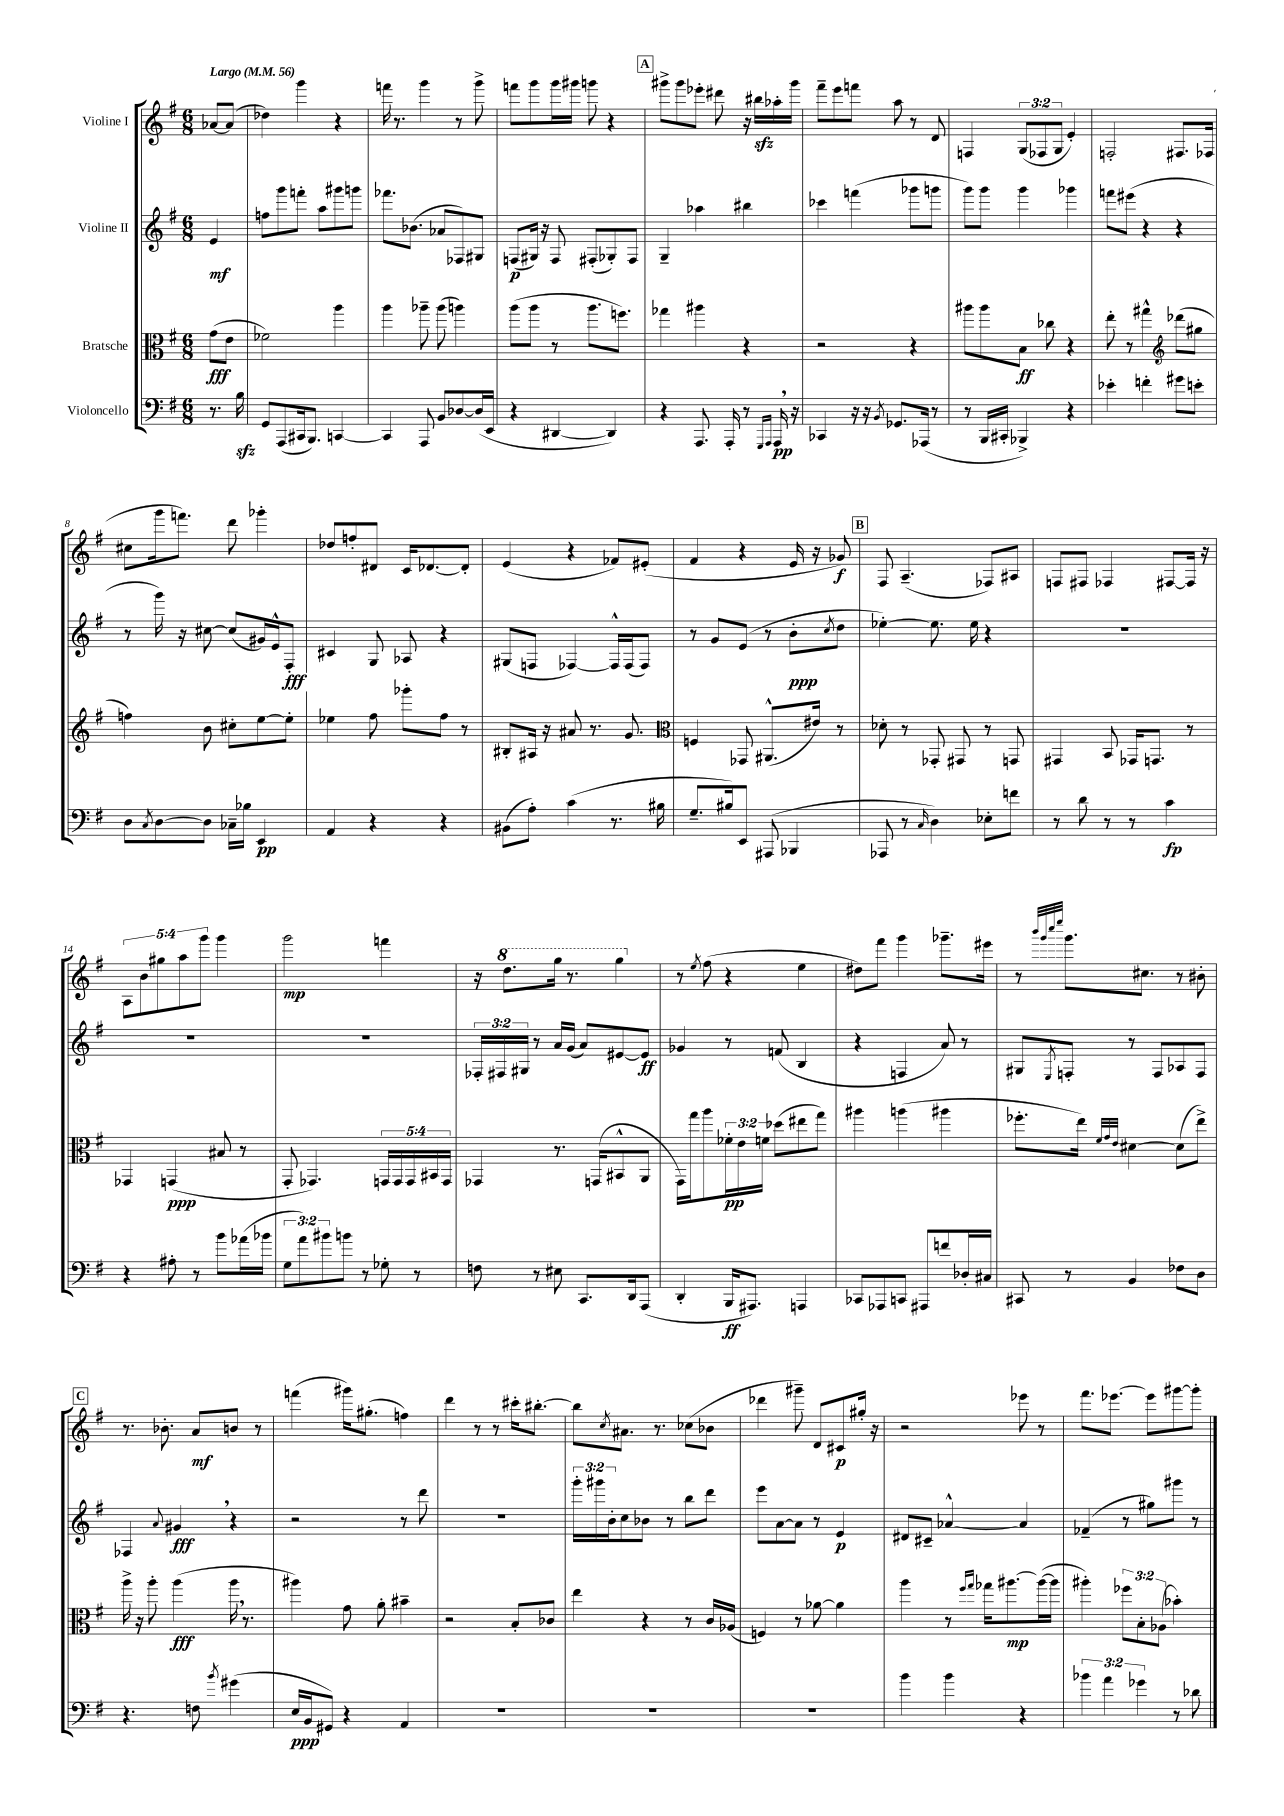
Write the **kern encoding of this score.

**kern	**kern	**kern	**kern
*staff4	*staff3	*staff2	*staff1
*clefF4	*clefC3	*clefG2	*clefG2
*k[f#]	*k[f#]	*k[f#]	*k[f#]
*M6/8	*M6/8	*M6/8	*M6/8
*MM56	*MM56	*MM56	*MM56
8.r	(8g	4e	[8a-
.	8e	.	(8a-]
16B	.	.	.
=	=	=	=
8GG	2f-)	8ff	4dd-)
(8AAA	.	8ggg	.
16CC#	.	8fff'	4ggg
8.BBB)	.	.	.
.	.	8aa	.
[4CC	4aa	8ggg#	4r
.	.	8ggg	.
=	=	=	=
4CC]	4aa	8.fff-	16fff
.	.	.	8.r
.	.	(8.b-	.
8AAA	8aa-~	.	4ggg
8BB	(8aa-	8a-	.
[8D-	4aa)	8F-)	8r
(16D-]	.	8G#	8ggg^
16EE	.	.	.
=	=	=	=
4r	(8aa	(8F	8fff
.	8aa	16G#)	8ggg
.	.	16r	.
[4DD#	8r	8F	16ggg
.	.	.	16ggg#
.	8.aa	(8F#'	8ggg
4DD#])	.	8G-')	4r
.	8.ff)	.	.
.	.	8F#	.
=	=	=	=
4r	4gg-	4G~	8ggg#^
.	.	.	8ggg#
8.AAA	4aa#	4aa-	8eee-'
.	.	.	8ddd#
16AAA'	.	.	.
8r	4r	4bb#	16r
.	.	.	16bb#
16qqGGG	.	.	.
16qqAAA	.	.	.
16AAA	.	.	16aa-'
16r	.	.	16ggg#
=	=	=	=
4CC-	2r	4ccc-	8fff#~
.	.	.	8eee
16r	.	(4fff	8fff
16r	.	.	.
8qBB	.	.	.
8.GG-	.	.	8aa
.	4r	8ggg-	8r
(16AAA-	.	.	.
8r	.	8ggg	8d
=	=	=	=
8r	8aa#	8ggg)	4F
16BBB	8aa#	8ggg	.
16CC#'	.	.	.
4BBB-^)	8B	4ggg	(12G
.	.	.	12F-
.	8cc-	.	.
.	.	.	12G
4r	4r	4ggg-	4e')
=	=	=	=
4e-'	8ee'	8fff	2F'
.	8r	(8eee#	.
4f'	4gg#^^	4r	.
*	*clefG2	*	*
8g#	(8ddd-	4r	8.F#
8e'	8gg#	.	.
.	.	.	(16F-
=	=	=	=
8D	4ff)	8r	8cc#
8qC	.	.	.
[8D	.	16ggg)	16ggg
.	.	16r	8.fff)
8D]	8b	[8cc#	.
16C-~	8cc#'	(8cc#]	8ddd
16B-	.	.	.
4EE	[8ee	16g#)	4ggg-'
.	.	16e^^	.
.	8ee']	8F#'	.
=	=	=	=
4AA	4ee-	4c#	8dd-
.	.	.	8ff'
4r	8ff#	8G	8d#
.	8ggg-'	8A-	16c
.	.	.	[8.d-
4r	8ff#	4r	.
.	8r	.	8d-']
=	=	=	=
(8BB#	8B#'	(8G#	(4e
8A')	16A#	8F	.
.	16r	.	.
(4c	8a#	[4F-)	4r
.	8.r	.	.
8.r	.	16F-^^]	8f-)
.	8.g	(16F-	.
.	.	8F-)	(8e#'
16B#	.	.	.
=	=	=	=
*	*clefC3	*	*
8.G~	4F	8r	4f#
.	.	8g	.
16B#)	.	.	.
8EE	8GG-	(8e	4r
(8AAA#	(8.AA#^^	8r	.
4BBB-	.	8b'	16e
.	16e#)	.	16r
.	.	8qcc	.
.	8r	8dd	8g-)
=	=	=	=
8AAA-	8d-'	[4ee-')	8F#
8r	8r	.	(4.A~
16qqC	.	.	.
4D)	8GG-'	8.ee-]	.
.	8GG#	.	.
.	.	16ee-	.
8E-'	8r	4r	8F-)
8f	8GG	.	8A#
=	=	=	=
8r	4GG#	2.r	8F
8d	.	.	8F#
8r	8BB	.	4F-
8r	16GG-	.	.
.	8.GG	.	.
4c	.	.	[8F#
.	8r	.	16F#]
.	.	.	16r
=	=	=	=
4r	4GG-	2.r	10A
.	.	.	10b
.	.	.	10gg#
8A#'	(4GG	.	.
.	.	.	10aa
8r	.	.	.
.	.	.	10ggg
8b	8B#	.	4ggg
(16a-	8r	.	.
16b-	.	.	.
=	=	=	=
12G	8GG'	2.r	2ggg
12a)	.	.	.
.	4.GG-)	.	.
12b#	.	.	.
8b	.	.	.
8r	.	.	.
8G-'	20GG	.	4fff
.	20GG	.	.
.	20GG	.	.
8r	.	.	.
.	20BB#	.	.
.	20GG	.	.
=	=	=	=
8F	4GG-	24F-'	16r
.	.	24F#	.
.	.	.	8.ddd
.	.	24G#	.
8r	.	8r	.
8E#	8.r	16a	16ggg
.	.	(16g	8.r
8.CC	.	8a)	.
.	(16GG	.	.
.	8BB#^^	[8e#	4ggg
16DD	.	.	.
(8AAA	8AA	8e#]	.
=	=	=	=
4DD'	16GG)	4g-	8r
.	16gg	.	.
.	.	.	8qee
.	8aa	.	(8ff#
16BBB	24f-'	8r	4r
.	24e	.	.
8.AAA#)	.	.	.
.	24f	.	.
.	(8dd-	(8f	.
4AAA	8ee#	4B	4ee
.	8gg)	.	.
=	=	=	=
8CC-	4aa#	4r	8dd#)
8AAA-	.	.	8fff#
8CC	(4aa	4F	4ggg
8AAA#	.	.	.
8f	4aa#	8a)	8.ggg-~
16D-'	.	8r	.
16C#	.	.	16eee#
=	=	=	=
8CC#	8.ff-'	8G#	8r
.	.	.	32qqbbb
.	.	.	32qqggg
.	.	.	32qqcccc
.	.	8qE	32qqeeee
8r	.	8F'	8.ggg
.	16ee)	.	.
.	32qqf#	.	.
.	32qqg	.	.
.	32qqe	.	.
4BB	[4d#	8r	.
.	.	.	8.cc#
.	.	8F	.
8F-	(8d#]	8A-	8r
8D	8ee^)	8F	8b#'
=	=	=	=
4.r	16aa^	4F-	8.r
.	16r	.	.
.	8aa'	.	.
.	.	.	8.b-'
.	.	8qqa	.
.	(4aa	4g#	.
8F	.	.	8a
8qb	.	.	.
(4g#	16aa	4r	8b
.	8.r	.	.
.	.	.	8r
=	=	=	=
16E	4aa#)	2r	(4fff
16BB	.	.	.
8GG#)	.	.	.
4r	8g	.	16ggg#)
.	.	.	(8.gg#'
.	8a'	.	.
4AA	4b#~	8r	4ff)
.	.	8ddd	.
=	=	=	=
2.r	2r	2.r	4ddd
.	.	.	8r
.	.	.	8r
.	8B'	.	16ccc#'
.	.	.	[8.bb#'
.	8c-	.	.
=	=	=	=
2.r	4ee	24ggg'	8bb#]
.	.	24ggg#	.
.	.	24b'	.
.	.	.	8qcc
.	.	8cc	8.a#
.	4r	8b-	.
.	.	.	8.r
.	.	8r	.
.	8r	8bb	(8cc-
.	16c	8ddd	8b-
.	(16A-	.	.
=	=	=	=
2.r	4F)	8eee	4ddd-
.	.	[8a	.
.	8r	8a]	8ggg#~)
.	[8a-	8r	8d
.	4a-]	4e	8c#
.	.	.	16gg#'
.	.	.	16r
=	=	=	=
4b	4aa	8d#	2r
.	.	8c#~	.
4b	8r	[4a-^^	.
.	16qqff#	.	.
.	16qqgg	.	.
.	16gg-	.	.
.	[8.aa#	.	.
4r	.	4a-]	8eee-
.	(16aa#_	.	8r
.	16aa#]	.	.
=	=	=	=
6b-	4aa#')	(4f-~	8.fff#
6a	.	.	.
.	.	.	[8.eee-
.	12ff-	8r	.
6g-	12B'	.	.
.	.	8gg#)	8eee-]
.	(12A-	.	.
8r	4b-')	8ggg#	[8ggg#
8d-	.	8r	8ggg#']
==	==	==	==
*-	*-	*-	*-
